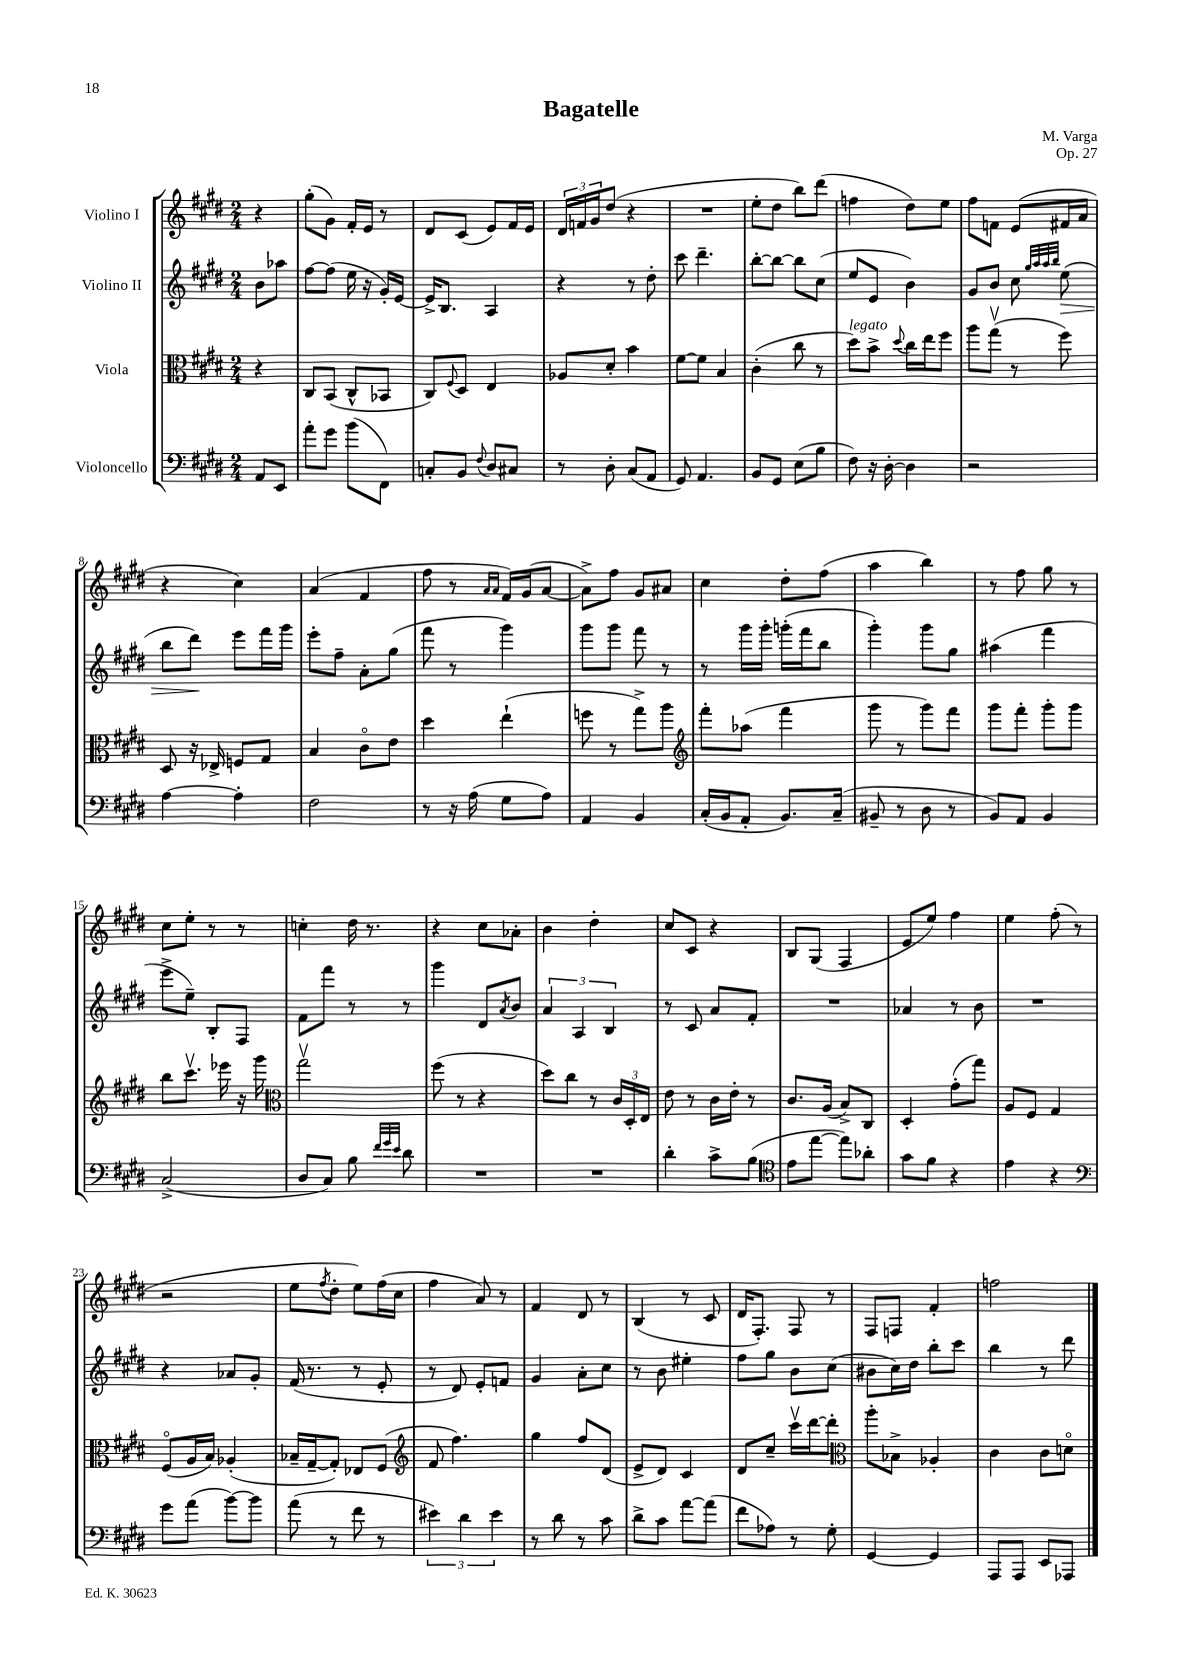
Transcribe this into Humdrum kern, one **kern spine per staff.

**kern	**kern	**kern	**kern
*staff4	*staff3	*staff2	*staff1
*clefF4	*clefC3	*clefG2	*clefG2
*k[f#c#g#d#]	*k[f#c#g#d#]	*k[f#c#g#d#]	*k[f#c#g#d#]
*M2/4	*M2/4	*M2/4	*M2/4
8AA	4r	8b	4r
8EE	.	8aa-	.
=	=	=	=
8a'	8C#	[8ff#	(8gg#'
8g#	(8BB	(8ff#]	8g#)
(8b	8C#^^	16ee	16f#'
.	.	16r	16e
8FF#)	8BB-	16g#')	8r
.	.	[16e	.
=	=	=	=
8C'	8C#)	16e^]	8d#
.	.	8.B	.
.	8qqF#	.	.
8BB	8D#	.	(8c#
8qqF#	.	.	.
8D#	4E	4A	8e)
8C#	.	.	16f#
.	.	.	16e
=	=	=	=
8r	8A-	4r	24d#
.	.	.	24f
.	.	.	24g#
8D#'	8d#'	.	(8dd#
(8C#	4b	8r	4r
8AA	.	8dd#'	.
=	=	=	=
8GG#)	[8f#	8ccc#	2r
4.AA	8f#]	4.ddd#~	.
.	4B	.	.
=	=	=	=
8BB	(4c#'	[8bb'	8ee'
8GG#	.	8bb_	8dd#
(8E	8cc#	8bb]	8bb)
8B	8r	(8cc#	(8ddd#
=	=	=	=
8F#)	8dd#)	8ee	4ff
16r	8b^	8e	.
[16D#'	.	.	.
.	8qqdd#	.	.
4D#]	16cc#	4b)	8dd#)
.	16ee	.	.
.	8ff#	.	8ee
=	=	=	=
2r	8aa	8g#	8ff#
.	(8gg#v	8b	8f
.	8r	8cc#	(8e
.	.	32qqgg#	.
.	.	32qqaa	.
.	.	32qqaa	.
.	.	32qqbb	.
.	8ff#)	(8ee	16f#
.	.	.	16a
=	=	=	=
[4A	8D#	8bb	4r
.	16r	8ddd#)	.
.	16E-^	.	.
4A']	8F	8eee	4cc#)
.	8G#	16fff#	.
.	.	16ggg#	.
=	=	=	=
2F#	4B	8eee'	(4a
.	.	8ff#~	.
.	8c#o	8a'	4f#
.	8e	(8gg#	.
=	=	=	=
8r	4dd#	8fff#	8ff#
16r	.	8r	8r
(16A	.	.	.
.	.	.	16qqa
.	.	.	16qqa
8G#	(4ee`	4ggg#)	16f#)
.	.	.	(16g#
8A)	.	.	[8a
=	=	=	=
4AA	8ff	8ggg#	8a^])
.	8r	8ggg#	8ff#
4BB	8gg#^)	8fff#	8g#
.	8aa	8r	8a#
=	=	=	=
*	*clefG2	*	*
(16C#'	8fff#'	8r	4cc#
16BB	.	.	.
8AA'	(8aa-	16ggg#	.
.	.	16ggg#'	.
8.BB)	4fff#	(16ggg'	8dd#'
.	.	16fff#	.
.	.	8bb	(8ff#
(16C#~	.	.	.
=	=	=	=
8BB#~	8ggg#	4ggg#')	4aa
8r	8r	.	.
8D#	8ggg#)	8ggg#	4bb)
8r	8fff#	8gg#	.
=	=	=	=
8BB)	8ggg#	(4aa#	8r
8AA	8fff#'	.	8ff#
4BB	8ggg#'	4fff#	8gg#
.	8ggg#	.	8r
=	=	=	=
(2C#^	8bb	8eee^	8cc#
.	8.ccc#v	8ee~)	8ee'
.	.	8B'	8r
.	16eee-	.	.
.	16r	8F#	8r
.	16ggg#	.	.
=	=	=	=
*	*clefC3	*	*
8D#	2gg#v	8f#	4cc'
8C#)	.	8fff#	.
8B	.	8r	16dd#
.	.	.	8.r
32qqf#	.	.	.
32qqg#	.	.	.
32qqe	.	.	.
8d#	.	8r	.
=	=	=	=
2r	(8ff#	4ggg#	4r
.	8r	.	.
.	4r	8d#	8cc#
.	.	8qa	.
.	.	8b	8a-'
=	=	=	=
2r	8dd#)	6a	4b
.	8cc#	.	.
.	.	6A	.
.	8r	.	4dd#'
.	.	6B	.
.	24c#	.	.
.	24D#'	.	.
.	24E	.	.
=	=	=	=
4d#'	8e	8r	8cc#
.	8r	8c#	8c#
8c#^	16c#	8a	4r
.	16e'	.	.
(8B	8r	8f#'	.
=	=	=	=
*clefC4	*	*	*
8e	8.c#	2r	8B
[8ee	.	.	(8G#
.	(16A	.	.
8ee])	8B^)	.	4F#
8a-'	8C#	.	.
=	=	=	=
8g#	4D#'	4a-	8e
8f#	.	.	8ee)
4r	(8g#'	8r	4ff#
.	8gg#)	8b	.
=	=	=	=
4e	8A	2r	4ee
.	8F#	.	.
4r	4G#	.	(8ff#'
.	.	.	8r
=	=	=	=
*clefF4	*	*	*
8g#	(8F#o	4r	2r
(8a	16A	.	.
.	16B)	.	.
[8b)	(4A-'	8a-	.
8b]	.	8g#'	.
=	=	=	=
(8a	16B-~	(16f#	8ee
.	[16G#~	8.r	.
.	.	.	8qff#
8r	8G#'])	.	8dd#'
8f#	8E-	8r	8ee)
8r	(8F#	8e'	(16ff#
.	.	.	16cc#
=	=	=	=
*	*clefG2	*	*
6e#)	8f#	8r	4ff#
.	4.ff#)	8d#)	.
6d#	.	.	.
.	.	8e'	8a)
6e#	.	.	.
.	.	8f	8r
=	=	=	=
8r	4gg#	4g#	4f#
8d#	.	.	.
8r	8ff#	8a'	8d#
8c#	(8d#	8cc#	8r
=	=	=	=
8d#^	8e^	8r	(4B
8c#	8d#)	8b	.
[8a	4c#	4ee#'	8r
(8a]	.	.	8c#
=	=	=	=
8f#	8d#	8ff#	16d#
.	.	.	8.F#')
8A-)	8cc#~	8gg#	.
8r	16ccc#v	8b	8F#
.	[16ddd#	.	.
8G#'	8ddd#']	(8cc#	8r
=	=	=	=
*	*clefC3	*	*
[4GG#	8aa'	8b#	8F#
.	8B-^	16cc#)	8F
.	.	16dd#	.
4GG#]	4A-'	8bb'	4f#'
.	.	8ccc#	.
=	=	=	=
8AAA	4c#	4bb	2ff
8AAA	.	.	.
8EE	8c#	8r	.
8AAA-	8do	8ddd#	.
==	==	==	==
*-	*-	*-	*-
